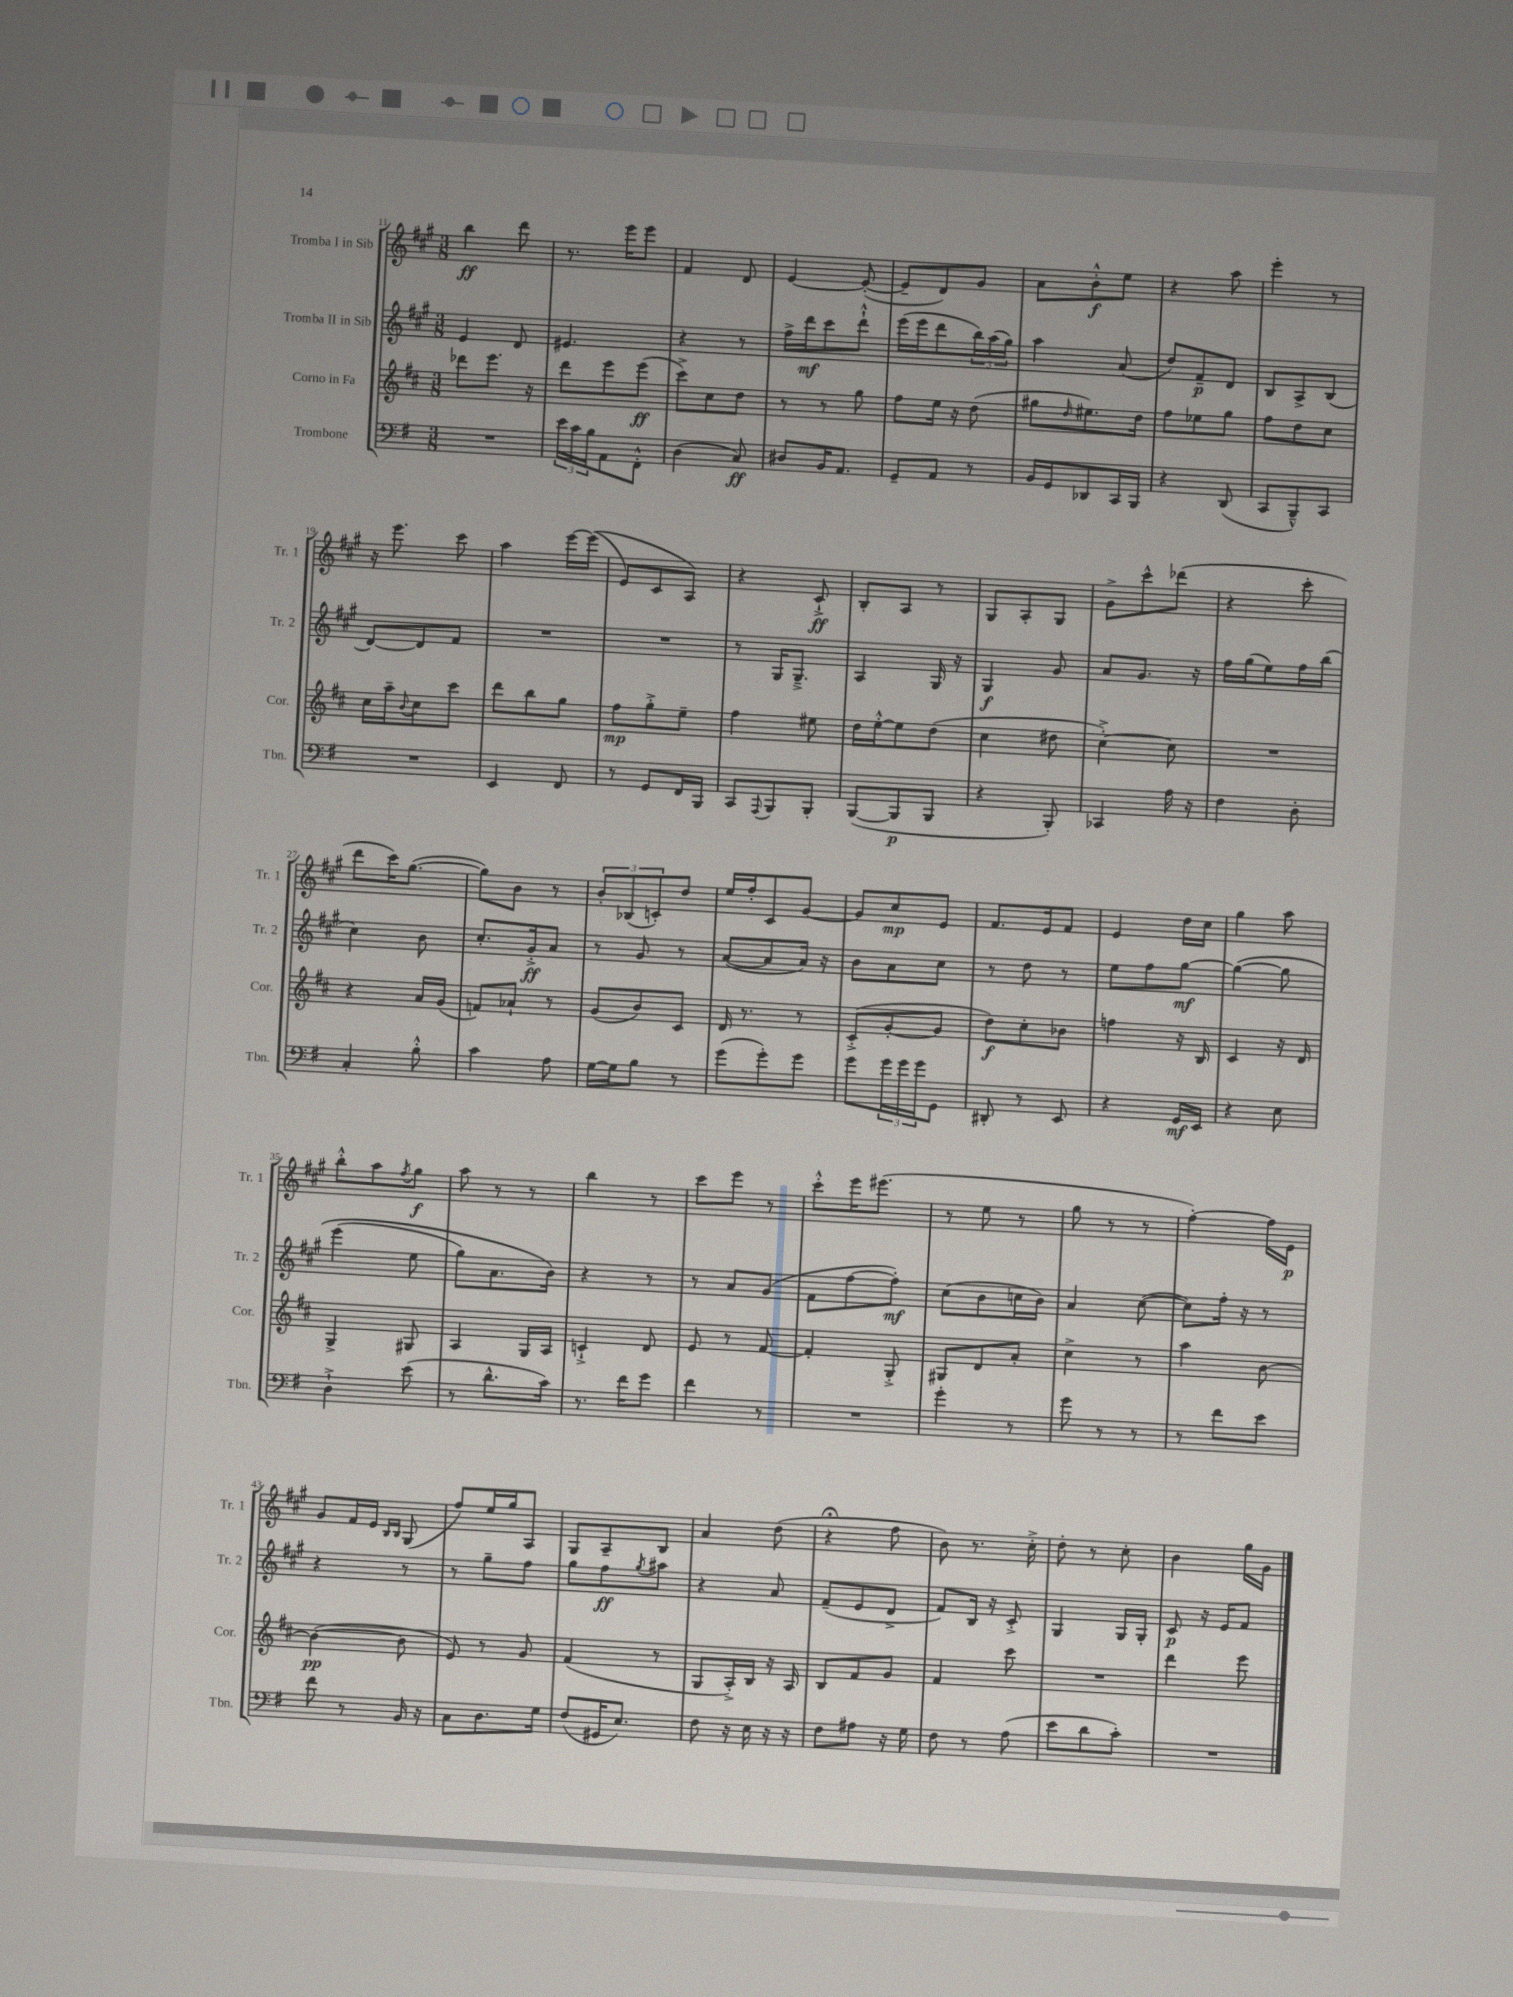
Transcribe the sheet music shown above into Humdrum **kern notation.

**kern	**kern	**kern	**kern
*staff4	*staff3	*staff2	*staff1
*clefF4	*clefG2	*clefG2	*clefG2
*k[f#]	*k[f#c#]	*k[f#c#g#]	*k[f#c#g#]
*M3/8	*M3/8	*M3/8	*M3/8
4.r	8ddd-\L	4e/	4bb\
.	8.eee\J	.	.
.	.	8d/	8ddd\
.	16r	.	.
=	=	=	=
24e\LL	8ddd\L	4.e#/	8.r
24c\	.	.	.
24B\J	.	.	.
8AA\	8eee\	.	.
.	.	.	16eee\LK
8FF#'^^\J	(8eee\J	.	8eee\J
=	=	=	=
(4D\	8ccc#^\L)	4r	4f#/
.	8cc#\	.	.
8C/)	8dd\J	8r	8d/
=	=	=	=
8D#/L	8r	16ff#^\LL	[4e/
.	.	16ddd\J	.
16BB/K	8r	8ccc#\	.
8.AA/J	.	.	.
.	8gg\	8ddd`^^\J	(8e'/_
=	=	=	=
8GG~/L	8ff#\L	(16eee\LL	8e~/]L
.	.	16eee\J	.
8AA/J	16ee\Jk	8ddd\	8d/)
.	16r	.	.
8r	(8dd\	24bb\L)	8g#/J
.	.	(24aa\	.
.	.	24gg#\JJ)	.
=	=	=	=
16BB/LL	8gg#\L	4aa\	8a\L
16GG/J	.	.	.
.	16qqdd/	.	.
8DD-/	8.ee#\)	.	8b'^^\
16CC/L	.	(8a/	8ee\J
16BBB/JJ	16dd\Jk	.	.
=	=	=	=
4r	8ff#\L	8dd/L)	4r
.	8ee-\	8f#~/	.
(8DD/	8gg\J	8d/J	8aa\
=	=	=	=
8CC/L	8ff#\L	8B/L	4eee'\
8BBB~^^/)	8dd\	8A^/	.
8CC/J	8cc#\J	(8B/J	8r
=	=	=	=
4.r	16cc#\LL	[8d/L)	16r
.	16aa~\J	.	8.eee\
.	8qqb/	.	.
.	8cc#\	8d/]	.
.	8ccc#\J	8f#/J	8ccc#\
=	=	=	=
4EE/	8ddd\L	4.r	4aa\
.	8bb\	.	.
8FF#/	8gg\J	.	[16eee\LL
.	.	.	&((16eee\]JJ
=	=	=	=
8r	8ff#\L	4.r	8e/L)
8GG/L	8gg'^\	.	8c#/
16FF#/L	8ee~\J	.	8A/J&)
16BBB/JJ	.	.	.
=	=	=	=
8CC/L	4ff#\	8r	4r
8qqAAA/	.	.	.
8BBB/	.	16G#/LK	.
.	.	8.G#~^/J	.
8BBB'/J	8ee#\	.	8c#`^/
=	=	=	=
([8BBB/L	16dd\LL	4A/	8B'/L
.	[16ee'^^\J	.	.
8BBB/]	8ee\]	.	8A/J
8BBB/J	(8dd\J	16G#/	8r
.	.	16r	.
=	=	=	=
4r	4cc#\	4G#/	8G#/L
.	.	.	8A'/
8BBB'/)	8dd#\	8g#/	8G#/J
=	=	=	=
4CC-/	[4cc#'^\)	8a/L	8g#^\L
.	.	8.g#/J	8ccc#^^\
16A\	8cc#\]	.	(8ddd-\J
16r	.	16r	.
=	=	=	=
4F#\	4.r	16ff#\LL	4r
.	.	(16gg#\J	.
.	.	8ee\)	.
8D'\	.	16ff#\L	8ccc#'\
.	.	(16bb\JJ	.
=	=	=	=
4C'/	4r	4cc#\)	8ddd\L
.	.	.	16ccc#\K)
.	.	.	([8.gg#\J
8B'^^\	16a/LL	8b\	.
.	(16g/JJ	.	.
=	=	=	=
4c\	8f/L)	8.cc#'/L	8gg#\]L)
.	8a-`/J	.	8b\J
.	.	16g#'^/k	.
8A\	8r	8a/J	8r
=	=	=	=
[16G\LL	(8g/L	8r	12b'/L
16G\]J	.	.	.
.	.	.	(12B-/
8B\J	8b/)	8g#/	.
.	.	.	12c'/)
8r	8c#/J	8r	8dd/J
=	=	=	=
(8g\L	16d/	([8a/L	16ee/LL
.	8.r	.	16ff#'/J
8g'\)	.	8a/]	8c#/
8g\J	8r	16a/Jk)	[8g#/J
.	.	16r	.
=	=	=	=
8g\L	(8c#'^/L	8b\L	8g#/]L
24g\L	[8g'/	8a\	8cc#/
24g\	.	.	.
24g\J	.	.	.
8GG\J	8g/]J	8cc#\J	8e/J
=	=	=	=
8DD#'/	8dd\L)	8r	8.f#/L
8r	8cc#'\	8dd\	.
.	.	.	16e/k
8EE/	8b-\J	8r	8f#/J
=	=	=	=
4r	4ff\	8ee\L	4e/
.	.	8ff#\	.
16GG/LL	16r	[8gg#\J	16dd\LL
16EE/JJ	16B/	.	16cc#\JJ
=	=	=	=
4r	4c#/	&(4gg#\_	4gg#\
8E\	16r	8gg#\]	8aa\
.	16d/	.	.
=	=	=	=
4D`^\	4G^/	(4eee\	8bb'^^\L
.	.	.	8aa\
.	.	.	8qff#/
(8e\	8G#/	8ee\	8gg#\J
=	=	=	=
8r	4A/	8gg#\L)	8aa\
8.d^^\L	.	8.a\	8r
.	16G/LL	.	8r
16c\Jk)	16A/JJ	16b\Jk&)	.
=	=	=	=
8.r	4c`^/	4r	4bb\
16f#\LK	.	.	.
8g\J	8d/	8r	8r
=	=	=	=
4f#\	8e/	8r	8ccc#\L
.	8r	8a/L	8eee\J
8r	[8f#/	(8g#/J	8r
=	=	=	=
4.r	4f#'/]	8f#\L	8ccc#'^^\L
.	.	[8ff#\	16eee\K
.	.	.	(8.eee#\J
.	8G'^/	8ff#'\]J)	.
=	=	=	=
4g'\	8G#/L	(8cc#\L	8r
.	8d/	8b\	8ee\
8r	8a'/J	16cc\L	8r
.	.	16b\JJ)	.
=	=	=	=
8g\	4cc#^\	4a/	8gg#\
8r	.	.	8r
8r	8r	([8cc#\	8r
=	=	=	=
8r	4aa\	8cc#\]L)	[4ff#'\)
8f#\L	.	16ff#'\Jk	.
.	.	16r	.
8e\J	[8b\	8r	16ff#\]LL
.	.	.	16e\JJ
=	=	=	=
8f#\	(4b\_	4r	8g#/L
8r	.	.	16f#/L
.	.	.	16e/JJ
.	.	.	16qqB/LL
.	.	.	16qqB/JJ
16BB/	8b\]	8r	(8G#/
16r	.	.	.
=	=	=	=
8C\L	8e/)	8r	8ff#/L)
8.D\	8r	8gg#~\L	16ee/L
.	.	.	16gg#/J
.	8g/	8ff#\J	8A/J
16G\Jk	.	.	.
=	=	=	=
(8F#/L	(4f#/	8gg#\L	8G#/L
16GG#/K	.	8ff#\	8A~/
8.E/J)	.	.	.
.	.	8qgg#/	.
.	8r	8aa#\J	8B/J
=	=	=	=
8F#\	8G/L	4r	4a/
16r	16A'^/L)	.	.
16E\	16B/JJ	.	.
16r	16r	8a/	(8dd\
16r	16A/	.	.
=	=	=	=
8F#\L	8B/L	(8f#~/L	4r;
8A#\J	8f#/	8e/	.
16r	8g/J	8d^/J	8ff#\
16G\	.	.	.
=	=	=	=
8F#\	4f#/	8f#/L)	8b\)
8r	.	16B/Jk	8.r
.	.	16r	.
(8A\	8ccc#\	8c#'^/	.
.	.	.	16cc#'^\
=	=	=	=
8e\L	4.r	4G#/	8dd'\
8d\	.	.	8r
8c'\J)	.	16G#/LL	8cc#'\
.	.	16G#'/JJ	.
=	=	=	=
4.r	4ddd\	8c#/	4b\
.	.	16r	.
.	.	16e/LK	.
.	8eee\	8f#/J	16gg#\LL
.	.	.	16g#\JJ
==	==	==	==
*-	*-	*-	*-
